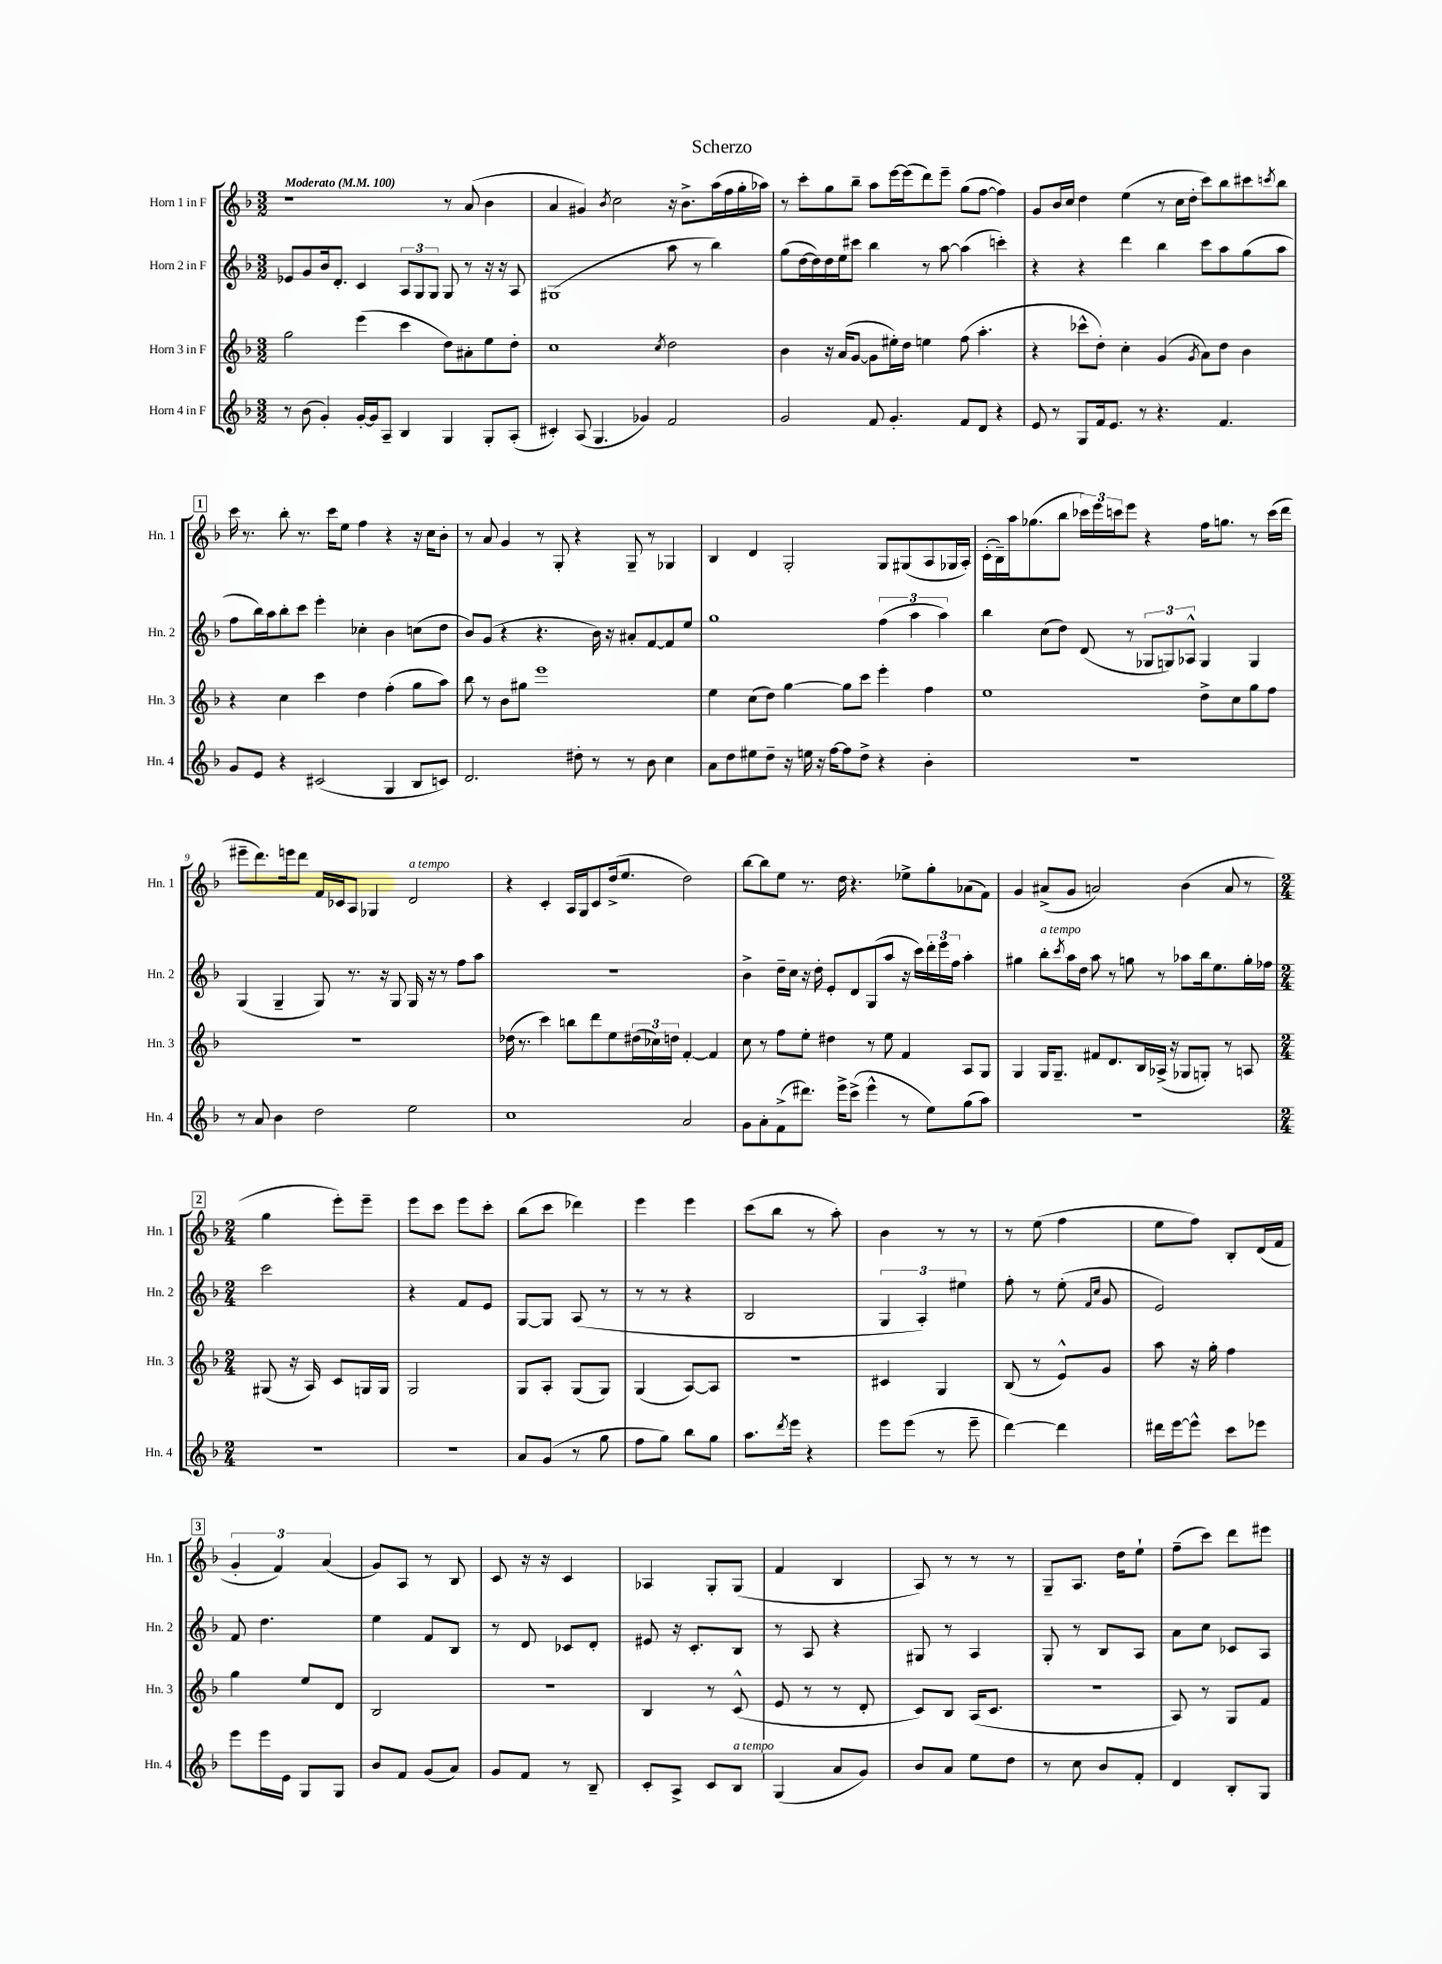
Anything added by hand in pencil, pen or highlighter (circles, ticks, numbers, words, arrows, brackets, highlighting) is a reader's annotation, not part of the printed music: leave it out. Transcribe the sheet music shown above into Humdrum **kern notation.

**kern	**kern	**kern	**kern
*staff4	*staff3	*staff2	*staff1
*clefG2	*clefG2	*clefG2	*clefG2
*k[b-]	*k[b-]	*k[b-]	*k[b-]
*M3/2	*M3/2	*M3/2	*M3/2
*MM100	*MM100	*MM100	*MM100
8r	2gg\	8e-/L	1r
(8b-\	.	8g/	.
4g'/)	.	16b-/k	.
.	.	8.d'/J	.
[16g'/LL	(4eee\	4c/	.
16g/]J	.	.	.
8A~/J	.	.	.
4B-/	4ccc\	12A/L	.
.	.	12G/	.
.	.	12G/J	.
4G/	8dd\L)	8G/	8r
.	8a#'\	8r	(8a/
8G'/L	8ee\	16r	4b-\
.	.	16r	.
(8A'/J	8dd'\J	8A/	.
=	=	=	=
4c#'/)	1cc	(1G#	4a/
(8A/	.	.	4g#/)
4.G/	.	.	.
.	.	.	8qb-/
.	.	.	2cc\
4g-/)	.	.	.
.	8qcc/	.	.
2f/	2dd\	8aa\	16r
.	.	.	8.b-^\L
.	.	8r	.
.	.	4bb-\)	(16aa\L
.	.	.	16ff\
.	.	.	16gg'\
.	.	.	16aa-\JJ)
=	=	=	=
2g/	4b-\	(8gg\L	8r
.	.	[16dd\L	8ccc'\L
.	.	16dd\])	.
.	16r	16dd\	8gg\
.	(16a/LK	16ee\J	.
.	[8g/J	8ccc#\J	8bb-~\J
8f/	8g\]L	4bb-\	8aa\L
4.g'/	16ee#'\L)	.	[16eee\L
.	16dd\JJ	.	(16eee\]J
.	4ee\	8r	8ddd\)
.	.	[8aa\	8eee~\J
8f/L	(8ff\	(4aa\]	(8gg\L
8d/J	4.aa'\	.	[8ff\J
4r	.	4ccc'\)	4ff\])
=	=	=	=
8e/	4r	4r	8g/L
8r	.	.	16b-/L
.	.	.	16cc/JJ
8G/L	8ccc-^^\L	4r	4dd\
16f/k	8dd'\J)	.	.
8.e/J	.	.	.
.	4cc'\	4ddd\	(4ee\
8r	.	.	.
4.r	(4g/	4bb-\	8r
.	.	.	16cc\LL
.	.	.	16dd'\JJ
.	8qg/	.	.
.	8a\L)	8ccc\L	8ccc\L)
4.f/	8dd\J	8aa\	8bb-\
.	4b-\	(8gg\	8ccc#\
.	.	.	8qccc/
.	.	8aa\J	8bb-\J
=	=	=	=
8g/L	4r	8ff\L	16ccc\
.	.	.	8.r
8e/J	.	16bb-\L)	.
.	.	16aa\J	.
4r	4cc\	8bb-'\	8bb-'\
.	.	8ccc\J	8.r
(2c#/	4ccc\	4eee'\	.
.	.	.	16ccc\LK
.	.	.	8ee\J
.	4dd\	4cc-'\	4ff\
4G/	(4ff'\	4b-\	4r
8B-/L	8gg\L	(8cc\L	16r
.	.	.	16cc\LK
8c/J)	8aa\J)	8dd\J	8b-'\J
=	=	=	=
2.d/	8bb-\	8b-/L)	8r
.	8r	(8g/J	8a/
.	8b-\L	4r	4g/
.	8gg#\J	.	.
.	1eee	4.r	8r
.	.	.	8G'/
8dd#'\	.	.	4r
8r	.	16b-\)	.
.	.	16r	.
8r	.	8a#'/L	8G~/
8b-\	.	[8f/	8r
4cc\	.	8f/]	4G-/
.	.	8ee/J	.
=	=	=	=
8a\L	4ee\	1gg	4B-/
8dd\	.	.	.
8ee#\	(8cc\L	.	4d/
8dd~\J	8dd\J)	.	.
16r	[4gg\	.	2G'/
16ee\	.	.	.
16r	.	.	.
[16ff\LK	.	.	.
8ff\]	8gg\]L	.	.
8dd^\J	8ccc\J	.	.
4r	4eee'\	(6ff\	8G/L
.	.	.	(8G#/
.	.	6aa\	.
4b-'\	4ff\	.	8A/
.	.	6aa\)	.
.	.	.	16G-/L
.	.	.	16A'/JJ)
=	=	=	=
1.r	1ee	4bb-\	(16c'\LL
.	.	.	16B-~\)
.	.	.	16aa\J
.	.	.	(8.gg-\
.	.	(8cc\L	.
.	.	8dd\J)	8bb-\J
.	.	(8d/	24ccc-\LL)
.	.	.	24eee\
.	.	.	24ccc\J
.	.	8r	8eee\J
.	.	12G-/L	4r
.	.	12G/)	.
.	.	12A-^^/J	.
.	8dd^\L	4G/	16ff\LK
.	.	.	8.gg\J
.	8cc\	.	.
.	8gg\	4G/	8r
.	8ff\J	.	(16ccc\LL
.	.	.	16ddd\JJ
=	=	=	=
8r	1.r	(4G/	8eee#~\L
8a/	.	.	8.ddd\)
4b-\	.	4G~/	.
.	.	.	16eee\k
.	.	.	8ddd\J
2dd\	.	8G/)	16f/LL
.	.	.	16c-/J
.	.	8.r	8A/J
.	.	.	4G-/
.	.	16r	.
.	.	8G/	.
2ee\	.	16G/	2d/
.	.	16r	.
.	.	8r	.
.	.	8ff\L	.
.	.	8aa\J	.
=	=	=	=
1cc	(16dd-\	1.r	4r
.	8.r	.	.
.	4ccc\)	.	4c'/
.	8bb\L	.	16A/LL
.	.	.	16G/J
.	8ddd\	.	8c/
.	8ee\	.	(16dd^/k
.	.	.	8.ee/J
.	(24dd#\L	.	.
.	24cc-\)	.	.
.	24dd\JJ	.	.
2a/	[4f'/	.	2dd\)
.	4f/]	.	.
=	=	=	=
8g\L	8cc\	4b-^\	[8bb-\L
8a'\	8r	.	8bb-\]
(8f^\	8ff\L	16dd~\LL	8ee\J
.	.	16cc\JJ	.
8.ddd#\J)	8ee'\J	16r	8.r
.	.	16dd'\	.
.	4dd#\	8e'/L	.
16eee^\LK	.	.	16dd\
(8ccc^\J	.	8d/	4.r
4eee^^\	8r	(8G/	.
.	8ee\	8aa/J	.
8r	4f/	16r	8ee-^\L
.	.	16ccc\LL)	.
8ee\L)	.	24ddd'\	8gg'\
.	.	24eee\	.
.	.	24ff\JJ	.
(8gg\	8A/L	4aa'\	(8a-\
8aa\J)	8G/J	.	8f\J)
=	=	=	=
1.r	4G/	4gg#\	4g/
.	16G/LK	8bb-'\L	(8a#^/L
.	8.G~/J	.	.
.	.	8qccc/	.
.	.	16aa\L	8g/J
.	.	16dd\JJ	.
.	8f#/L	8aa\	2a/)
.	8.d/	8r	.
.	.	8gg\	.
.	16B-/L	.	.
.	(16A-^/JJ	8r	.
.	16r	.	.
.	8G-/L	8aa-\L	(4b-\
.	8G'/J)	16bb-\k	.
.	.	8.ee\	.
.	8r	.	8a/
.	8A/	16gg'\L	8r
.	.	16ff-\JJ	.
=	=	=	=
*M2/4	*M2/4	*M2/4	*M2/4
2r	(8G#/	2ccc\	4gg\
.	16r	.	.
.	16A/)	.	.
.	8c/L	.	8eee'\L)
.	16G/L	.	8eee~\J
.	16G/JJ	.	.
=	=	=	=
2r	2G/	4r	8eee\L
.	.	.	8ccc\J
.	.	8f/L	8eee\L
.	.	8e/J	8ccc'\J
=	=	=	=
8a/L	8G/L	[8G/L	(8bb-\L
(8g/J	8A'/J	8G/]J	8ccc\J
8r	(8G/L	(8A/	4ddd-\)
8gg\	8G/J)	8r	.
=	=	=	=
8ff\L	(4G/	8r	4eee\
8gg\J)	.	8r	.
8bb-\L	[8A/L)	4r	4eee\
8gg\J	8A/]J	.	.
=	=	=	=
8.aa\L	2r	2B-/	(8ccc\L
.	.	.	8bb-\J
8qddd/	.	.	.
16eee\Jk	.	.	.
4r	.	.	8r
.	.	.	8aa'\)
=	=	=	=
8eee\L	4c#/	6G/	4b-\
(8eee\J	.	.	.
.	.	6A'/)	.
8r	4G/	.	8r
.	.	6ee#\	.
8eee~\	.	.	8r
=	=	=	=
[4ddd\)	(8B-/	8ff'\	8r
.	8r	8r	(8ee\
4ddd\]	8e^^/L)	(8ee'\	4ff\
.	.	16qqf/LL	.
.	.	16qqcc/JJ	.
.	8g/J	8g/	.
=	=	=	=
16ddd#\LL	8aa\	2e/)	8ee\L
[16eee\J	.	.	.
8eee^^\]J	16r	.	8ff\J)
.	16gg'\	.	.
8ccc\L	4ff\	.	8B-'/L
8eee-\J	.	.	(16d/L
.	.	.	16f/JJ
=	=	=	=
8eee\L	4gg\	8f/	6g'/
16eee\L	.	4.dd\	.
.	.	.	6f/)
16e\JJ	.	.	.
8G/L	8ee/L	.	.
.	.	.	(6a/
8G/J	8d/J	.	.
=	=	=	=
8b-/L	2B-/	4ee\	8g/L)
8f/J	.	.	8A/J
(8g/L	.	8f/L	8r
8a/J)	.	8B-/J	8B-/
=	=	=	=
8g/L	2r	8r	8c/
8f/J	.	8d/	16r
.	.	.	16r
8r	.	8c-/L	4c/
8B-~/	.	8d'/J	.
=	=	=	=
8c'/L	4B-/	8e#/	4A-/
8A^/J	.	16r	.
.	.	8.c'/L	.
8c/L	8r	.	8G'/L
8B-/J	(8c^^/	8B-/J	(8G/J
=	=	=	=
(4G/	8e/	8r	4f/
.	8r	8A/	.
8a/L	8r	4r	4B-/
8g/J)	8d'/	.	.
=	=	=	=
8b-/L	8c/L)	8G#/	8A/)
8a/J	8B-/J	8r	8r
8ee\L	(16A/LK	4A/	8r
.	8.c/J	.	.
8dd\J	.	.	8r
=	=	=	=
8r	2r	8G'/	8G~/L
8cc\	.	8r	8.A/J
8b-/L	.	8B-/L	.
.	.	.	16dd\LK
8f'/J	.	8A/J	8ee`\J
=	=	=	=
4d/	8A/)	8a\L	(8ff~\L
.	8r	8cc\J	8ccc\J)
8B-'/L	8G/L	8c-/L	8ddd\L
8G/J	8f/J	8A/J	8eee#\J
==	==	==	==
*-	*-	*-	*-
